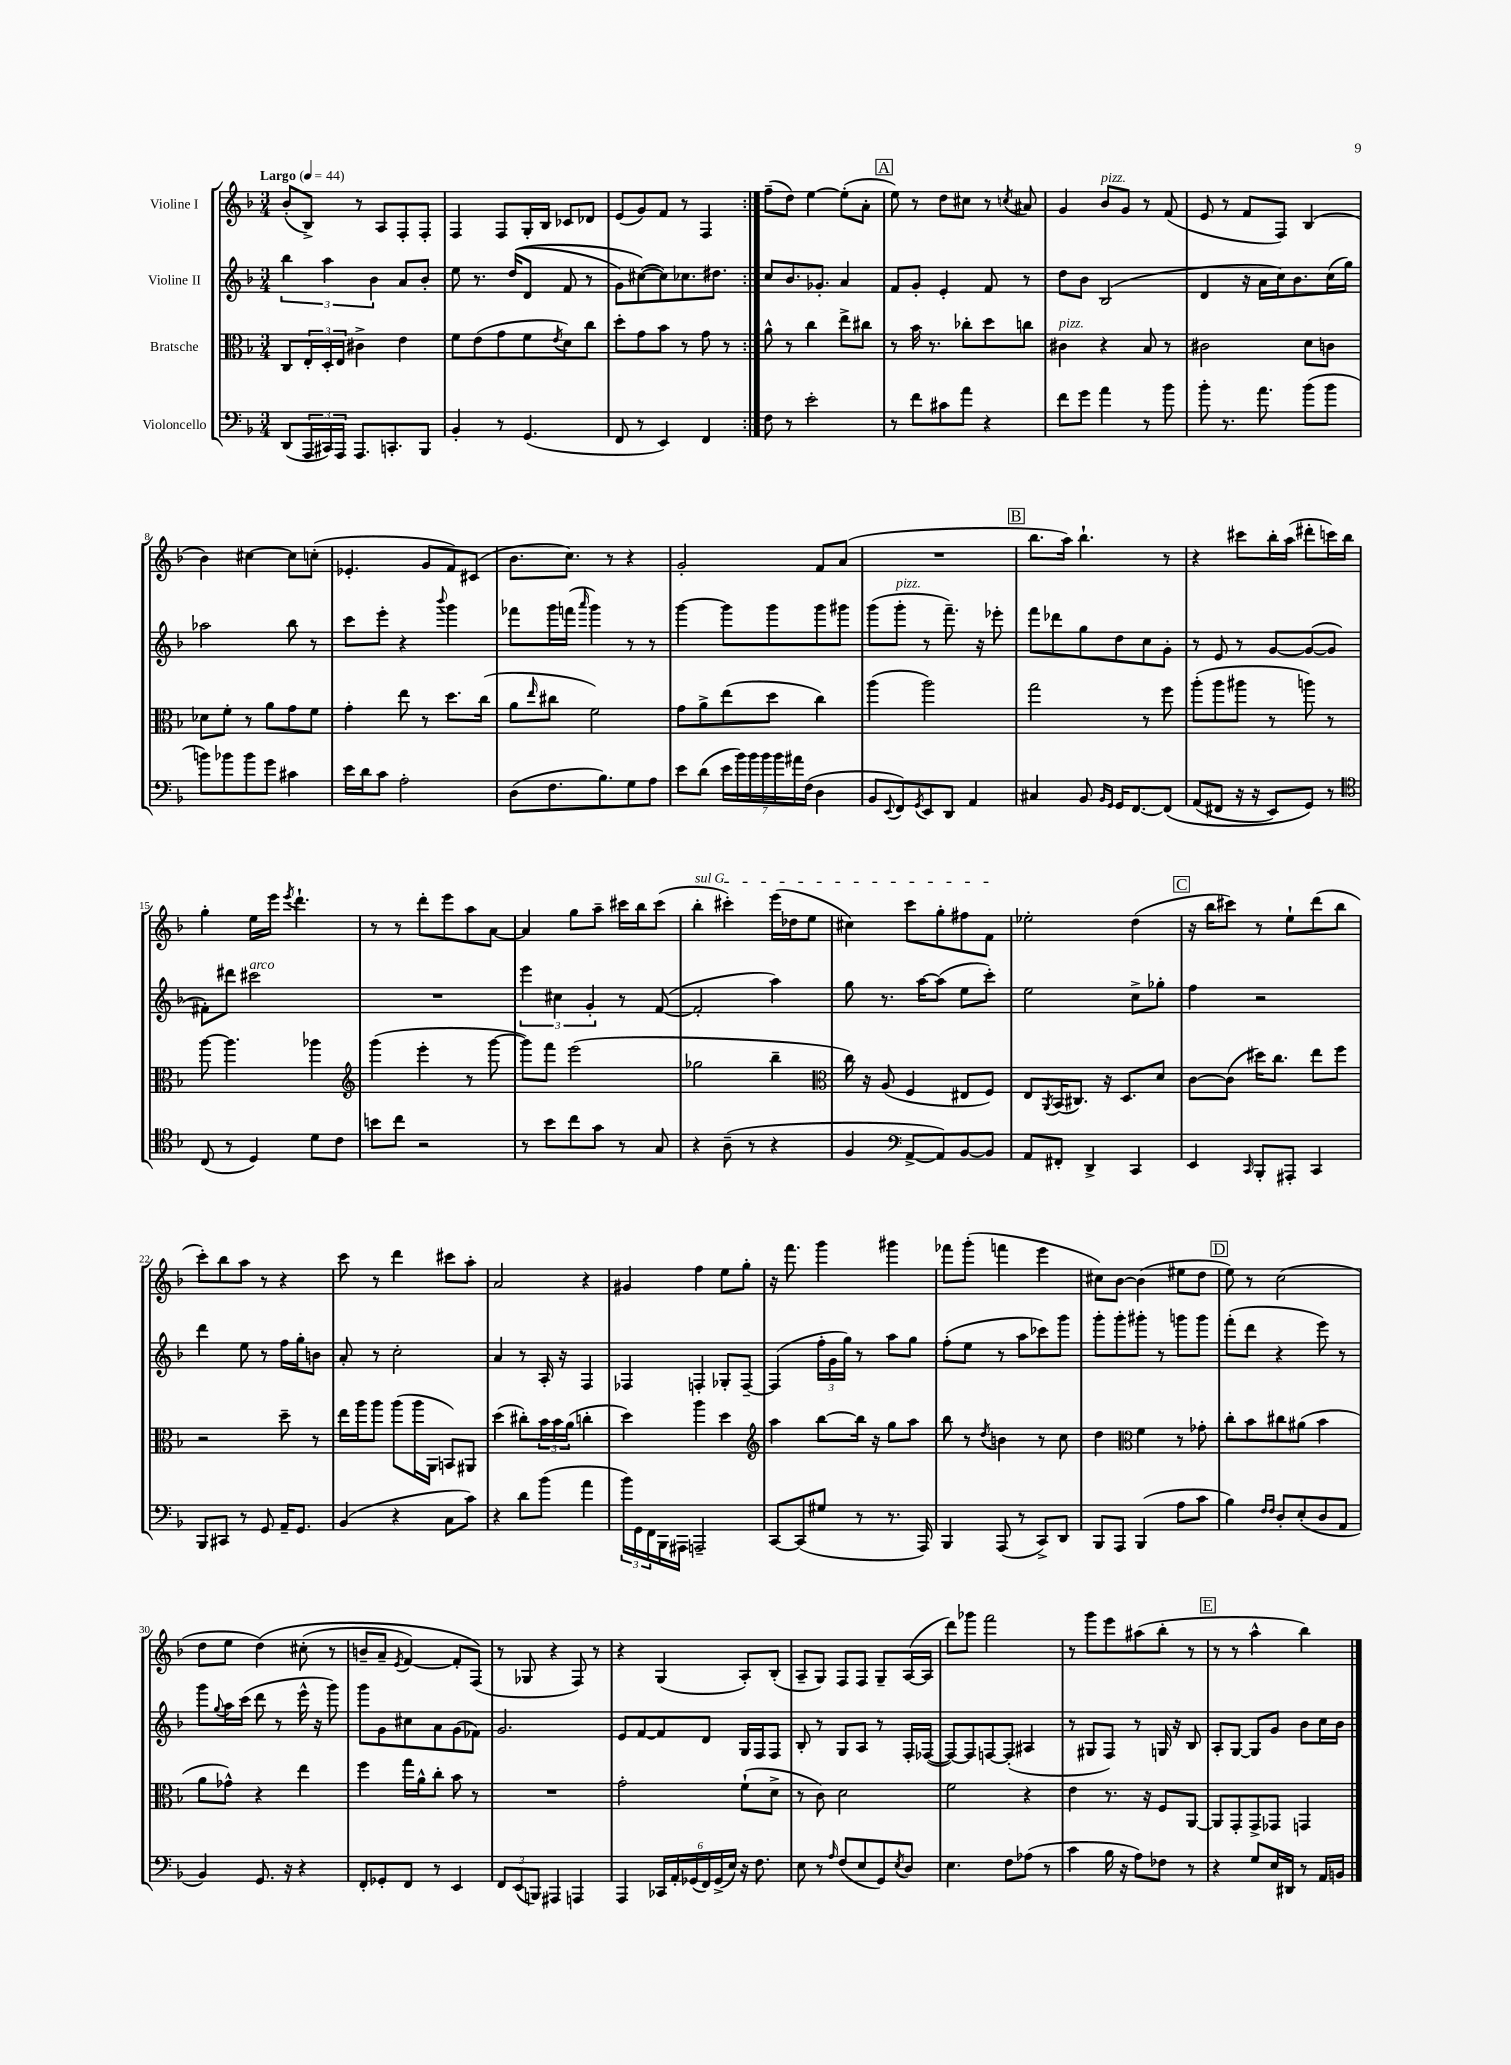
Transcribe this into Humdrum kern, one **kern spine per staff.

**kern	**kern	**kern	**kern
*staff4	*staff3	*staff2	*staff1
*clefF4	*clefC3	*clefG2	*clefG2
*k[b-]	*k[b-]	*k[b-]	*k[b-]
*M3/4	*M3/4	*M3/4	*M3/4
*MM44	*MM44	*MM44	*MM44
(8DD	8C	6bb-	(8b-'
24AAA	24E'	.	8B-^)
24CC#)	24D'	6aa	.
24AAA	24E	.	.
8.AAA	4c#^	.	8r
.	.	6b-	.
.	.	.	8A
8.CC'	.	.	.
.	4e	8a	8F'
8BBB-	.	8b-'	8F'
=	=	=	=
4BB-'	8f	8ee	4F
.	(8e	8.r	.
8r	8g	.	8F
.	.	&((16dd	.
(4.GG	8f	8d	16G'
.	.	.	16B-
.	8qe	.	.
.	8d)	8f	8c-
.	8cc	8r	8d-
=	=	=	=
8FF	8dd'	8g)	(8e
8r	8g	([8cc#&)	8g)
4EE)	8b-	8cc#])	8f
.	8r	8.cc-	8r
4FF	8g	.	4F
.	.	8.dd#	.
.	8r	.	.
=:|!	=:|!	=:|!	=:|!
8F	8a^^	8cc	(8ff~
8r	8r	8.b-	8dd)
2e'	4cc	.	[4ee
.	.	8.g-'	.
.	8ee^	4a	(8ee']
.	8cc#	.	8a'
=	=	=	=
8r	8r	8f	8ee)
8f	16b-	8g'	8r
.	8.r	.	.
8c#	.	4e'	8dd
8a	8cc-'	.	8cc#
4r	8dd	8f	8r
.	.	.	8qcc
.	8cc	8r	8a#
=	=	=	=
8f	4c#	8dd	4g
8g	.	8b-	.
4a	4r	(2B-	8b-
.	.	.	8g
8r	8B-	.	8r
8b-	8r	.	(8f
=	=	=	=
8b-'	2c#	4d	8e
8.r	.	.	8r
.	.	16r	8f
8.a	.	16a	.
.	.	16cc)	8F)
.	.	8.b-	.
(8b-	8d	.	(4B-
8b-	8c	(16cc	.
.	.	16gg)	.
=	=	=	=
8b)	8d-	2aa-	4b-)
8b-	8f'	.	.
8b-	8r	.	[4cc#
8g	8a	.	.
4c#	8g	8bb-	8cc#]
.	8f	8r	(8cc'
=	=	=	=
16e	4g'	8ccc	4.e-'
16d	.	.	.
8c	.	8eee'	.
2A'	8ee	4r	.
.	8r	.	8g
.	.	8qqbbb-	.
.	8.dd	4ggg	8f)
.	.	.	(8c#
.	(16cc	.	.
=	=	=	=
(8D	8a	8fff-	8.b-
.	16qqee	.	.
8.F	8cc#	16ggg	.
.	.	(16fff	8.cc)
.	.	16qqaaa	.
.	2f)	4ggg)	.
8.B-)	.	.	.
.	.	.	8r
8G	.	8r	4r
8A	.	8r	.
=	=	=	=
8e	8g	[4ggg	2g'
(8d	8a^	.	.
28e	(8ee	8ggg]	.
28b-)	.	.	.
28b-	.	.	.
28b-	.	.	.
.	8dd	8ggg	.
28b-	.	.	.
28a#	.	.	.
(28F	.	.	.
4D	4cc)	8ggg	8f
.	.	8ggg#	(8a
=	=	=	=
8BB-	(4aa	(8ggg	2.r
8qqEE	.	.	.
8FF)	.	8ggg'	.
8qGG	.	.	.
8EE	2aa)	8r	.
8DD	.	8.fff~)	.
4AA	.	.	.
.	.	16r	.
.	.	8eee-'	.
=	=	=	=
4C#	2gg	8fff	8.bb-
.	.	8ddd-	.
.	.	.	16aa)
8BB-	.	8gg	4.bb-`
16qqBB-	.	.	.
16qqGG	.	.	.
16GG	.	8dd	.
[8.FF	.	.	.
.	8r	8cc	.
&(8FF]	8ff	8g'	8r
=	=	=	=
(8AA	(8aa'	8r	4r
8FF#	8aa	8e	.
16r	8aa#	8r	8ccc#
16r	.	.	.
8EE)	8r	[8g	16bb-'
.	.	.	(16aa
8GG&)	8aa)	(8g_	8ddd#'
8r	8r	8g]	16ccc)
.	.	.	16bb-
=	=	=	=
*clefC4	*	*	*
(8C	[8aa	8f#')	4gg'
8r	4.aa]	8ddd#	.
4D)	.	2ccc#	16ee
.	.	.	16eee
.	.	.	8qeee
.	.	.	4.ddd`
8d	4aa-	.	.
8c	.	.	.
=	=	=	=
*	*clefG2	*	*
8b	(4ggg	2.r	8r
8cc	.	.	8r
2r	4eee'	.	8ddd'
.	.	.	8eee
.	8r	.	8aa
.	[8ggg	.	[8a
=	=	=	=
8r	8ggg])	6eee	4a]
8b-	8fff	.	.
.	.	6cc#	.
8cc	(2eee	.	8gg
.	.	6g'	.
8g	.	.	8aa~
8r	.	8r	16ccc#
.	.	.	16bb-
8G	.	([8f	(8ccc#
=	=	=	=
4r	2gg-	2f']	4bb-'
(8A~	.	.	4ccc#')
8r	.	.	.
4r	4bb-~	4aa)	(16eee
.	.	.	16dd-
.	.	.	8ee
=	=	=	=
*	*clefC3	*	*
4F	16cc)	8gg	4cc#)
.	16r	.	.
.	(8A	8.r	.
*clefF4	*	*	*
[8AA^	4F	.	8ccc
.	.	[16aa	.
8AA])	.	(8aa]	8gg'
[8BB-	8E#	8ee	8ff#
8BB-]	8F)	8ccc')	8f
=	=	=	=
8AA	8E	2ee	2ee-'
.	8qAA	.	.
8FF#'	(16BB-	.	.
.	8.C#)	.	.
4DD^	.	.	.
.	16r	.	.
.	8.D	.	.
4CC	.	8cc^	(4dd
.	8d	8gg-'	.
=	=	=	=
4EE	[8c	4ff	16r
.	.	.	16bb-
.	(8c]	.	8ccc#)
16qqCC	.	.	.
8BBB-'	16dd#)	2r	8r
.	8.cc	.	.
8AAA#'	.	.	8ee`
4CC	8ee	.	(8ddd
.	8ff	.	8bb-
=	=	=	=
8BBB-	2r	4ddd	8ccc')
8CC#	.	.	8bb-
8r	.	8ee	8aa
8GG	.	8r	8r
16AA~	8dd~	16ff	4r
8.GG	.	16gg'	.
.	8r	8b	.
=	=	=	=
(4BB-	16ee	8a'	8ccc
.	16aa	.	.
.	8aa	8r	8r
4r	(8aa	2cc'	4ddd
.	16aa	.	.
.	16AA	.	.
8C	8BB)	.	8ccc#
8c)	8AA#	.	8aa'
=	=	=	=
4r	(4dd	4a	2a
8d	8cc#')	8r	.
(8b-	24b-	16A'	.
.	24b-	.	.
.	.	16r	.
.	(24a	.	.
4a	4cc'	4F	4r
=	=	=	=
24b-)	4dd)	4F-	4g#
24GG	.	.	.
24FF	.	.	.
16BBB-	.	.	.
16AAA#	.	.	.
2AAA~	4aa	4F'	4ff
.	4dd	8G-'	8ee
.	.	[8F~	8gg'
=	=	=	=
*	*clefG2	*	*
[8CC	4aa	(4F]	16r
.	.	.	8.fff
(8CC]	.	.	.
8G#	[8bb-	24ff'	4ggg
.	.	24g	.
.	.	24gg)	.
8r	16bb-]	8r	.
.	16r	.	.
8.r	8gg	8aa	4ggg#
.	8aa	8gg	.
16AAA)	.	.	.
=	=	=	=
4BBB-	8bb-	(8ff'	8fff-
.	8r	8ee	(8ggg'
.	8qdd	.	.
(8AAA	4b	8r	4fff
8r	.	8aa	.
8CC^)	8r	8ccc-)	4eee
8DD	8cc	8ggg	.
=	=	=	=
8BBB-	4dd	8ggg'	8cc#)
8AAA	.	8ggg'	[8b-
*	*clefC3	*	*
(4BBB-	4f	8ggg#'	(4b-]
.	.	8r	.
8A	8r	8ggg	8ee#
8c	8g-'	8ggg	8dd
=	=	=	=
4B-)	8cc'	(8fff'	8ee)
.	8b-	8ddd	8r
16qqF	.	.	.
16qqF	.	.	.
8D'	8cc#	4r	(2cc
(8E'	(8a#	.	.
8D	4b-	8eee)	.
8AA	.	8r	.
=	=	=	=
4BB-)	8a	8ggg	8dd
.	.	8qqgg	.
.	8g-^^)	16aa	8ee
.	.	(16ccc	.
8.GG	4r	8ddd	&(4dd)
.	.	8r	.
16r	.	.	.
4r	4ee	16eee^^	(8cc#'
.	.	16r	.
.	.	8ggg)	8r
=	=	=	=
8FF'	4ff	8ggg	8b~
8GG-'	.	8g	8a~
.	.	.	8qe
8FF	16gg	8cc#	[4f)
.	16a^^	.	.
8r	8cc'	8a	.
4EE	8b-	(8g	8f']
.	8r	8f-)	(8F&)
=	=	=	=
12FF	2.r	2.g	8r
(12EE	.	.	.
.	.	.	8G-
12BBB)	.	.	.
4AAA#	.	.	4r
4AAA	.	.	8F)
.	.	.	8r
=	=	=	=
4AAA	2g'	8e	4r
.	.	[8f	.
24CC-	.	8f]	(4G
24AA'	.	.	.
(24GG-	.	.	.
24FF)	.	8d	.
(24GG-^	.	.	.
24E)	.	.	.
16r	(8f`	16G	8A')
8.F	.	16F	.
.	8d^	8F	(8B-'
=	=	=	=
8E	8r	8B-'	8A~
8r	8c)	8r	8G)
16qqA	.	.	.
(8F	2d	8G	8F
8E	.	8A	8F
8GG)	.	8r	8G~
8qE	.	.	.
8D	.	16F'	([16A
.	.	([16F-	16A]
=	=	=	=
4.E	2f	8F-_)	8ddd)
.	.	8F-]	8ggg-
.	.	[8F	2fff
8F	.	(8F']	.
(8A-	4r	4A#	.
8r	.	.	.
=	=	=	=
4c	4e	8r	8r
.	.	8G#	8ggg
16B-	8.r	8F)	8eee
16r	.	.	.
8A)	.	8r	(8aa#
.	16r	.	.
8F-	8F	16G	8bb-'
.	.	16r	.
8r	[8AA	8B-	8r
=	=	=	=
4r	8AA]	8A'	8r
.	8GG'	[8G	8r
8G	8GG^	8G]	4aa^^
16E	8GG-	8g	.
16DD#	.	.	.
8r	4GG	8b-	4bb-)
16AA	.	16cc	.
16BB	.	16b-	.
==	==	==	==
*-	*-	*-	*-
